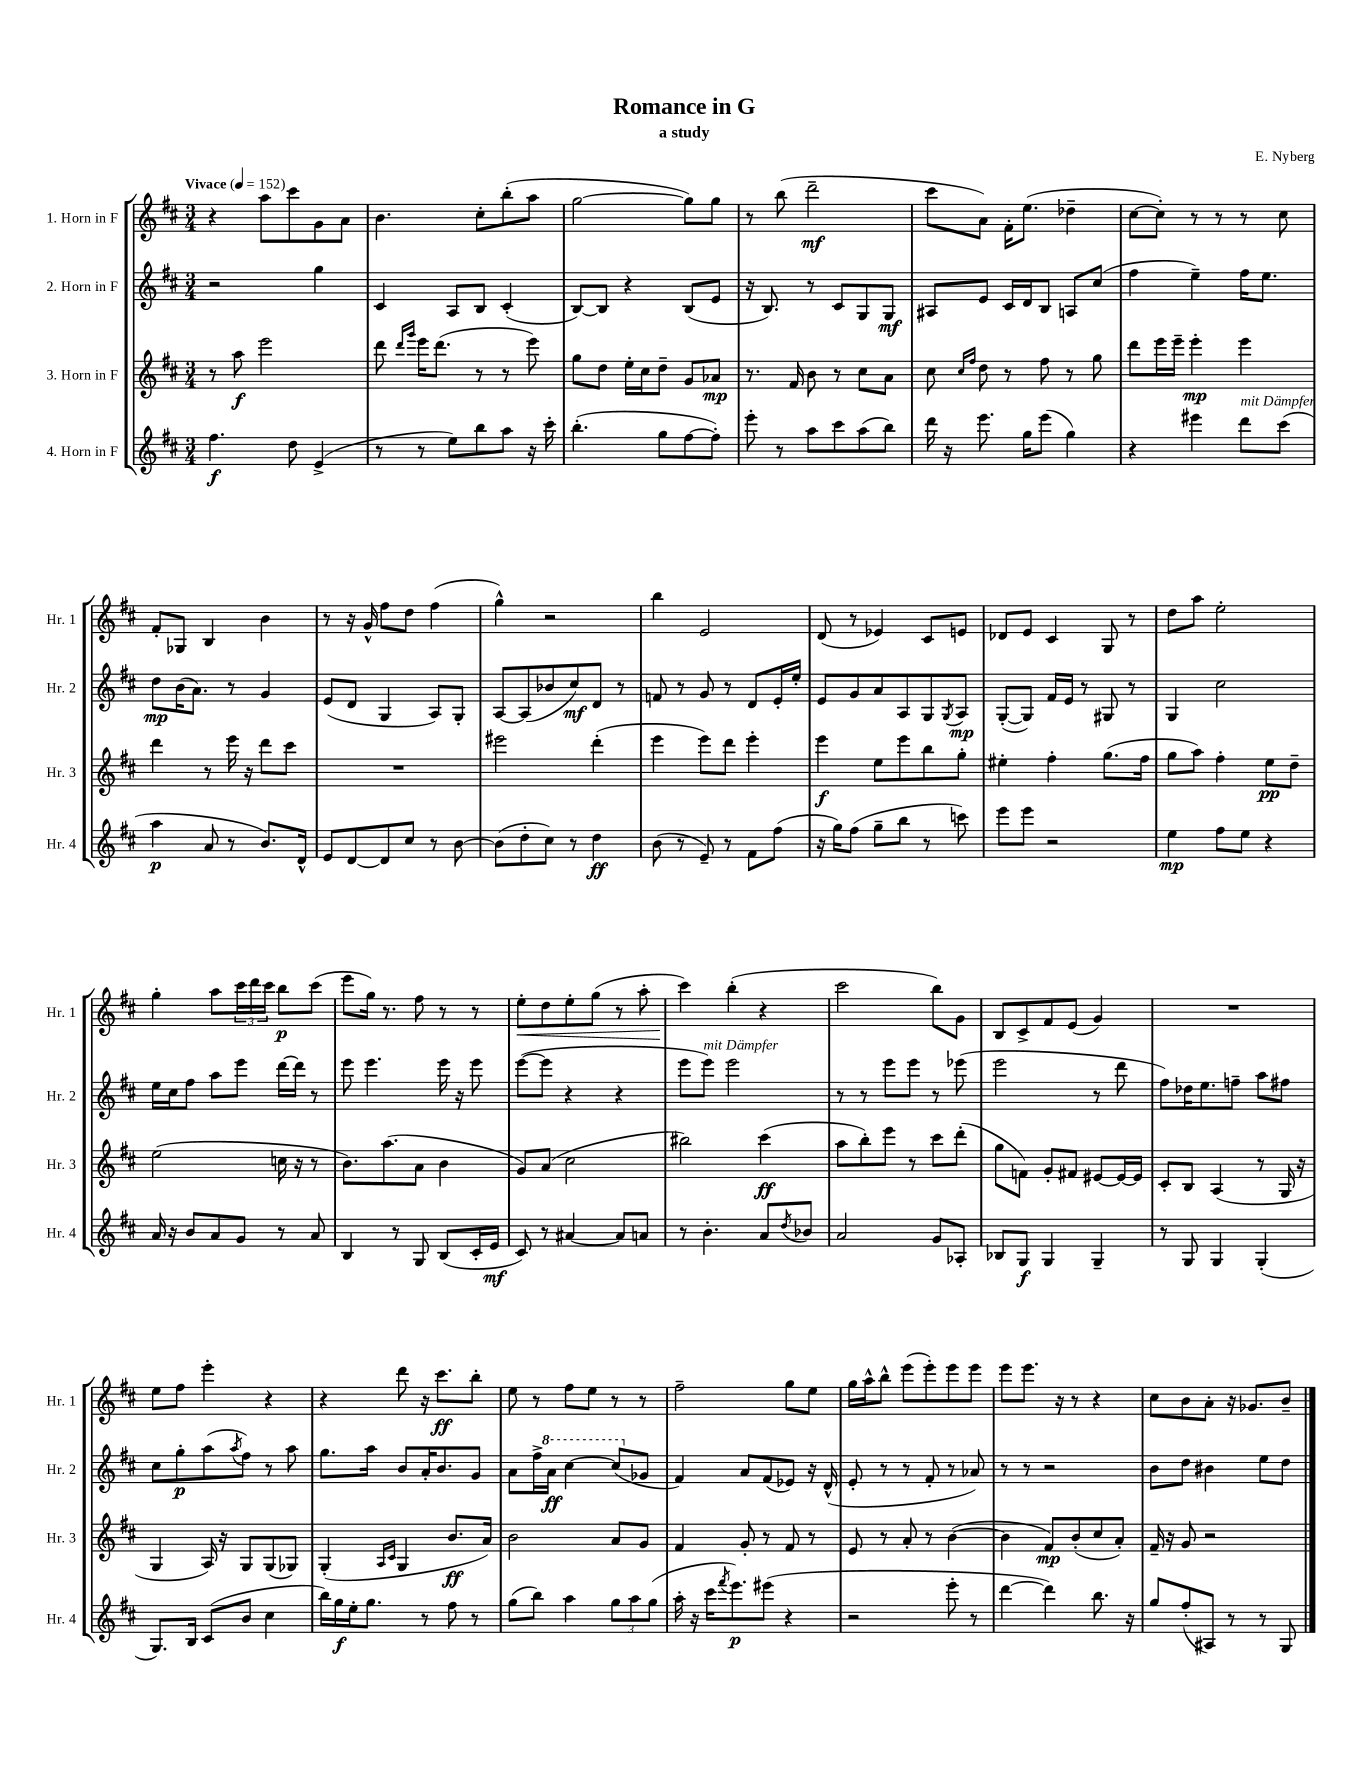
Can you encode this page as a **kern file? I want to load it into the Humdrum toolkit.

**kern	**kern	**kern	**kern
*staff4	*staff3	*staff2	*staff1
*clefG2	*clefG2	*clefG2	*clefG2
*k[f#c#]	*k[f#c#]	*k[f#c#]	*k[f#c#]
*M3/4	*M3/4	*M3/4	*M3/4
*MM152	*MM152	*MM152	*MM152
4.ff#	8r	2r	4r
.	8aa	.	.
.	2eee	.	8aa
8dd	.	.	8ccc#
(4e^	.	4gg	8g
.	.	.	8a
=	=	=	=
8r	8ddd	4c#	4.b
.	16qqddd	.	.
.	16qqggg	.	.
8r	16eee	.	.
.	(8.ddd	.	.
8ee)	.	8A	.
8bb	8r	8B	8cc#'
8aa	8r	(4c#'	(8bb'
16r	8eee)	.	8aa
16ccc#'	.	.	.
=	=	=	=
(4.bb'	8gg	[8B)	[2gg
.	8dd	8B]	.
.	16ee'	4r	.
.	16cc#	.	.
8gg	8dd~	.	.
[8ff#	8g	(8B	8gg])
8ff#'])	8a-	8e	8gg
=	=	=	=
8eee'	8.r	16r	8r
.	.	8.B)	.
8r	.	.	(8bb
.	16f#	.	.
8aa	8b	8r	2ddd~
8ccc#	8r	8c#	.
(8aa	8cc#	8G	.
8bb)	8a	8G	.
=	=	=	=
16ddd	8cc#	8A#	8ccc#
16r	.	.	.
.	16qqcc#	.	.
.	16qqff#	.	.
8.eee	8dd	8e	8a)
.	8r	16c#	16f#'
16gg	.	16d	(8.ee
(8eee	8ff#	8B	.
4gg)	8r	8A	4dd-~
.	8gg	(8cc#	.
=	=	=	=
4r	8ddd	4ff#	[8cc#
.	16eee	.	8cc#'])
.	16eee~	.	.
4eee#	4eee'	4ee~)	8r
.	.	.	8r
8ddd	4eee	16ff#	8r
.	.	8.ee	.
(8ccc#	.	.	8cc#
=	=	=	=
4aa	4ddd	8dd	8f#'
.	.	(16b	8G-
.	.	8.a)	.
8a	8r	.	4B
8r	16eee	8r	.
.	16r	.	.
8.b)	8ddd	4g	4b
.	8ccc#	.	.
16d^^	.	.	.
=	=	=	=
8e	2.r	(8e	8r
[8d	.	8d	16r
.	.	.	16g^^
8d]	.	4G	8ff#
8cc#	.	.	8dd
8r	.	8A)	(4ff#
[8b	.	8G'	.
=	=	=	=
(8b]	2eee#	[8A	4gg^^)
8dd'	.	(8A]	.
8cc#)	.	8b-	2r
8r	.	8cc#)	.
4dd	(4ddd'	8d	.
.	.	8r	.
=	=	=	=
(8b	4eee	8f	4bb
8r	.	8r	.
8e~)	8eee)	8g	2e
8r	8ddd	8r	.
8f#	4eee'	8d	.
(8ff#	.	16e'	.
.	.	16ee'	.
=	=	=	=
16r	4eee	8e	(8d
16gg)	.	.	.
(8ff#	.	8g	8r
8gg~	8ee	8a	4e-)
8bb	8eee	8A	.
8r	8bb	8G	8c#
.	.	8qG	.
8ccc)	8gg'	8A	8e
=	=	=	=
8eee	4ee#'	([8G'	8d-
8eee	.	8G])	8e
2r	4ff#'	16f#	4c#
.	.	16e	.
.	.	8r	.
.	(8.gg	8G#	8G
.	.	8r	8r
.	16ff#	.	.
=	=	=	=
4ee	8gg	4G	8dd
.	8aa)	.	8aa
8ff#	4ff#'	2cc#	2ee'
8ee	.	.	.
4r	8ee	.	.
.	8dd~	.	.
=	=	=	=
16a	(2ee	16ee	4gg'
16r	.	16cc#	.
8b	.	8ff#	.
8a	.	8aa	8aa
8g	.	8eee	24ccc#
.	.	.	24ddd
.	.	.	24ccc#
8r	16cc	[16ddd	8bb
.	16r	16ddd]	.
8a	8r	8r	(8ccc#
=	=	=	=
4B	8.b)	8eee	8eee
.	.	4.eee	16gg)
.	(8.aa	.	8.r
8r	.	.	.
8G	8a	.	8ff#
(8B	4b	16eee	8r
.	.	16r	.
16c#'	.	8eee	8r
16e	.	.	.
=	=	=	=
8c#)	8g)	([8eee	8ee'
8r	(8a	8eee]	8dd
[4a#	2cc#	4r	8ee'
.	.	.	(8gg
8a#]	.	4r	8r
8a	.	.	8aa'
=	=	=	=
8r	2bb#)	8eee	4ccc#)
4.b'	.	8eee)	.
.	.	2eee	(4bb'
8a	(4ccc#	.	4r
8qdd	.	.	.
8b-	.	.	.
=	=	=	=
2a	8aa	8r	2ccc#
.	8bb')	8r	.
.	8eee	8eee	.
.	8r	8eee	.
8g	8ccc#	8r	8bb)
8A-'	(8ddd'	(8eee-	8g
=	=	=	=
8B-	8gg	2eee	8B
8G	8f)	.	8c#^
4G	8g'	.	8f#
.	8f#	.	(8e
4G~	[8e#	8r	4g)
.	16e#_	8ddd	.
.	16e#]	.	.
=	=	=	=
8r	8c#'	8ff#)	2.r
8G	8B	16dd-	.
.	.	8.ee	.
4G	(4A	.	.
.	.	8ff~	.
(4G'	8r	8aa	.
.	16G	8ff#	.
.	16r	.	.
=	=	=	=
8.G)	4G	8cc#	8ee
.	.	8gg'	8ff#
16B	.	.	.
(8c#	16A)	(8aa	4eee'
.	16r	.	.
.	.	8qaa	.
8b	8G	8ff#)	.
4cc#	(8G	8r	4r
.	8G-)	8aa	.
=	=	=	=
16bb)	(4G'	8.gg	4r
16gg	.	.	.
16ee'	.	.	.
8.gg	.	16aa	.
.	16qqA	.	.
.	16qqc#	.	.
.	4G	8b	8ddd
8r	.	16a'	16r
.	.	8.b	8.ccc#
8ff#	8.b	.	.
8r	.	8g	8bb'
.	16a)	.	.
=	=	=	=
(8gg	2b	8a	8ee
8bb)	.	16ff#^	8r
.	.	16aa	.
4aa	.	[4ccc#	8ff#
.	.	.	8ee
12gg	8a	(8ccc#]	8r
12aa	.	.	.
.	8g	8g-	8r
(12gg	.	.	.
=	=	=	=
16aa'	4f#	4f#)	2ff#~
16r	.	.	.
16ccc#	.	.	.
8qfff#	.	.	.
8.eee)	.	.	.
.	8g'	8a	.
(8eee#	8r	(8f#	.
4r	8f#	8e-)	8gg
.	8r	16r	8ee
.	.	(16d^^	.
=	=	=	=
2r	8e	8e'	16gg
.	.	.	16aa^^
.	8r	8r	8bb^^
.	8a'	8r	(8eee
.	8r	8f#'	8eee')
8eee'	([4b	8r	8eee
8r	.	8a-)	8eee
=	=	=	=
[4ddd	4b]	8r	8eee
.	.	8r	8.eee
4ddd])	8f#)	2r	.
.	.	.	16r
.	(8b'	.	8r
8.bb	8cc#	.	4r
.	8a')	.	.
16r	.	.	.
=	=	=	=
8gg	16f#~	8b	8cc#
.	16r	.	.
(8ff#'	8g	8dd	8b
8A#)	2r	4b#	8a'
8r	.	.	16r
.	.	.	8.g-
8r	.	8ee	.
8G	.	8dd	8b~
==	==	==	==
*-	*-	*-	*-
